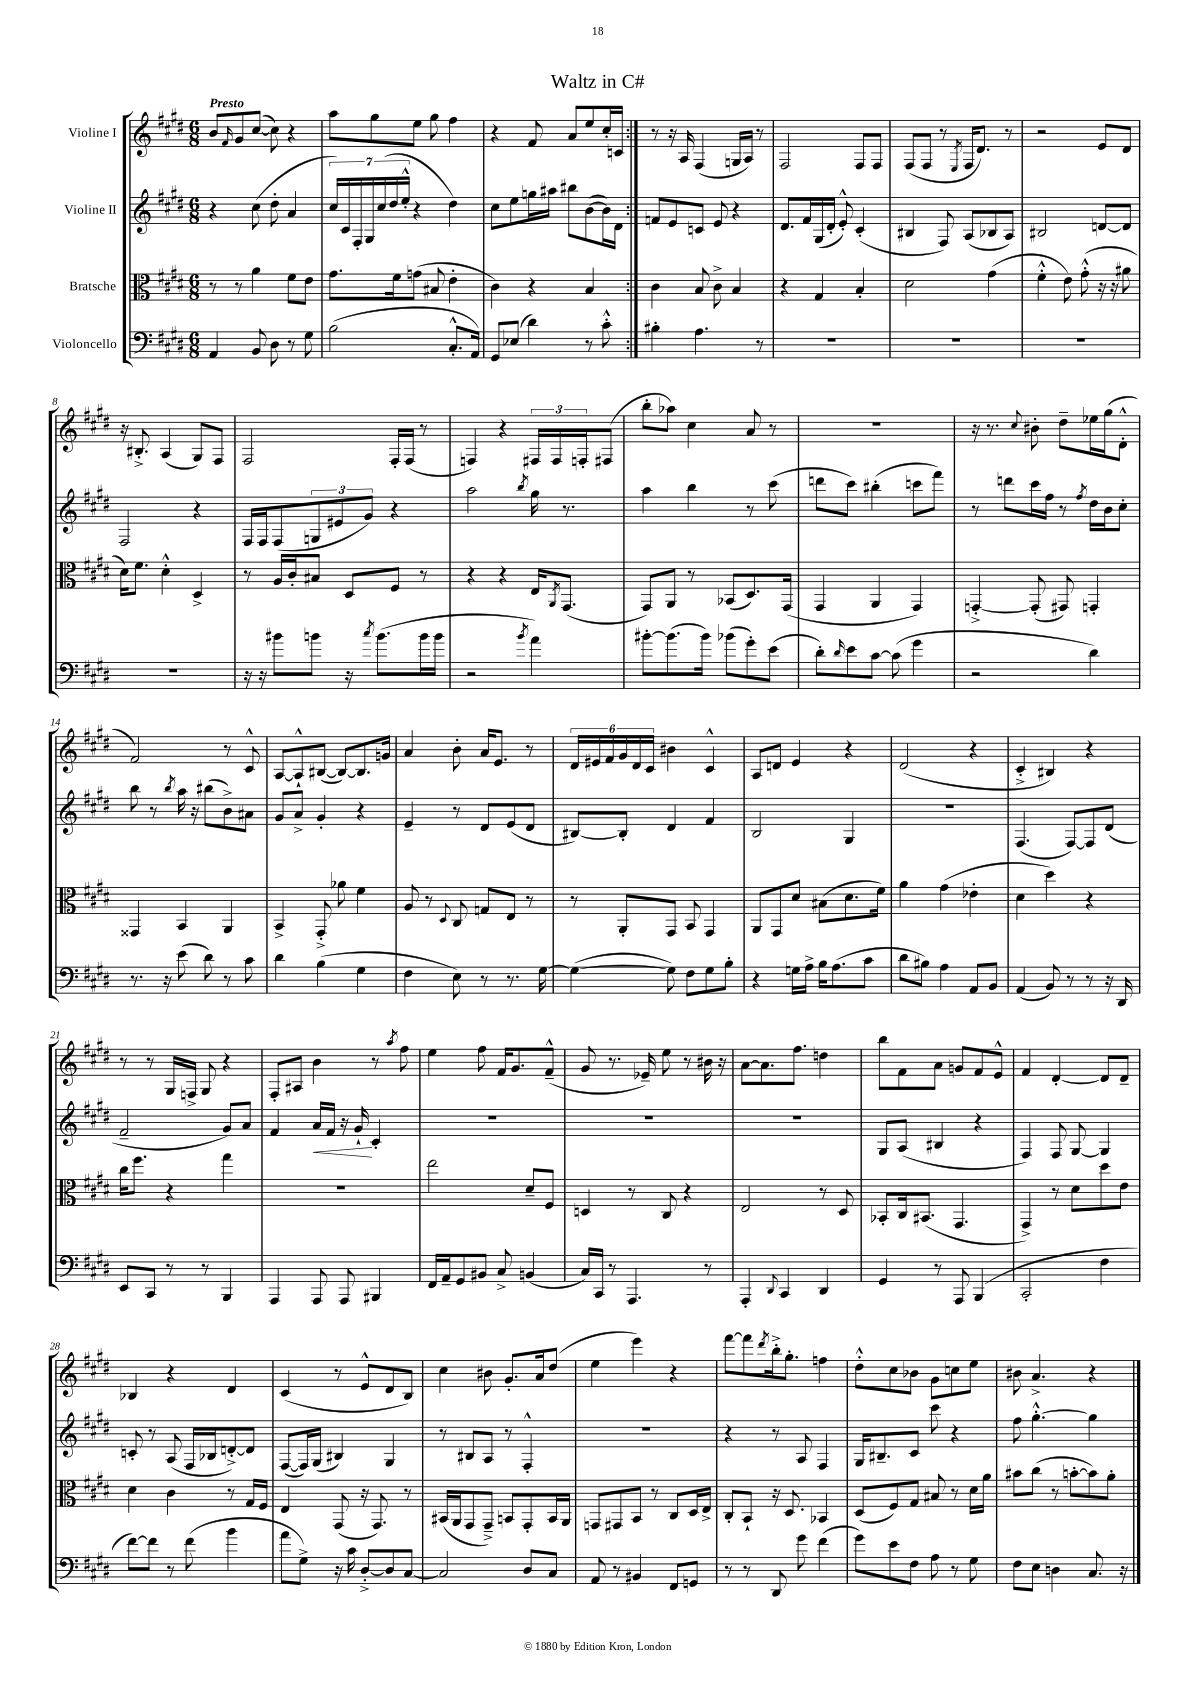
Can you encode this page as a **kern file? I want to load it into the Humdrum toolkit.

**kern	**kern	**kern	**kern
*staff4	*staff3	*staff2	*staff1
*clefF4	*clefC3	*clefG2	*clefG2
*k[f#c#g#d#]	*k[f#c#g#d#]	*k[f#c#g#d#]	*k[f#c#g#d#]
*M6/8	*M6/8	*M6/8	*M6/8
4AA/	8r	4r	8b/L
.	.	.	16qqf#/
.	8r	.	8g#/
8BB/	4a\	(8cc#\	([8cc#/J
8D#\	.	8dd#'\	8cc#\])
8r	8f#\L	4a/	4r
8G#\	8e\J	.	.
=	=	=	=
(2B\	8.g#\L	28cc#/LL)	8aa\L
.	.	28c#/	.
.	.	28F#'/	.
.	.	28G#/	.
.	.	.	8gg#\
.	.	(28cc#/	.
.	.	28dd#/	.
.	16f#\k	.	.
.	.	28ee'^^/JJ	.
.	(8g\J	4r	8ee\J
.	8B#/	.	8gg#\
8.C#'^^/L	4e'\	4dd#\)	4ff#\
16AA/Jk)	.	.	.
=	=	=	=
8GG#/L	4c#\)	8cc#\L	4r
(8E-/J	.	8ee\	.
4d#\)	4r	16gg\L	8f#/
.	.	16aa#\JJ	.
.	.	8bb#\L	8a/L
8r	4B/	([8b\	8ee/
8c#'^^\	.	16b\]L)	16cc#'/L
.	.	16d#\JJ	16c/JJ
=:|!	=:|!	=:|!	=:|!
4B#'\	4c#\	8f/L	8r
.	.	8e/	16r
.	.	.	16A/
4.A\	8B/	8c/J	(4F#/
.	8c#^\	8e/	.
.	4B/	4r	16G/LL
.	.	.	16A/JJ)
8r	.	.	8r
=	=	=	=
2.r	4r	8.d#/L	2F#/
.	.	16f#/L	.
.	4G#/	(16G#/	.
.	.	16d#'/JJ	.
.	.	8e'^^/)	.
.	4B'/	(4c#'/	8F#/L
.	.	.	8F#/J
=	=	=	=
2.r	2d#\	4B#/	(8F#/L
.	.	.	8F#/J
.	.	8F#/)	8r
.	.	.	8qE/
.	.	(8A/L	16F#/LK
.	.	.	8.d#/J)
.	(4g#\	8B-/	.
.	.	8A/J)	8r
=	=	=	=
2.r	4f#'^^\	2B#/	2r
.	8e\)	.	.
.	(8g#'^^\	.	.
.	16r	[8d/L	8e/L
.	16r	.	.
.	8a#\	8d/]J	8d#/J
=	=	=	=
2.r	16d#\LK)	2F#/	16r
.	8.f#\J	.	8.B#'^/
.	4d#'^^\	.	(4A/
.	4D#^/	4r	8G#/L)
.	.	.	8F#/J
=	=	=	=
16r	8r	16F#/LL	2F#/
16r	.	16F#/J	.
8b#\L	16A/LL	(8F#/	.
.	16c#'/J	.	.
8b\J	8B#/J	12G/	.
.	.	12e#/	.
16r	8D#/L	.	.
.	.	12g#/J)	.
8qcc#/	.	.	.
(8.b\L	.	.	.
.	8F#/J	4r	16F#'/LL
.	.	.	(16F#/JJ
16b\L	8r	.	8r
16b\JJ	.	.	.
=	=	=	=
2r	4r	2aa\	4F/)
.	4r	.	4r
8qb/	.	8qbb/	.
4a\)	16E/LK	16gg#\	24F#/LL
.	.	.	24F#/
.	8qAA/	.	.
.	(8.GG#/J	8.r	.
.	.	.	24F'/J
.	.	.	(8F#/J
=	=	=	=
[8b#'\L	8GG#/L)	4aa\	8bb'\L
(8.b#\]	8AA/J	.	8aa-\J)
.	8r	4bb\	4cc#\
16b#\Jk)	.	.	.
(8b-\L	(8BB-/L	.	.
8g#'\)	8.D#/)	8r	8a/
(8e\J	.	(8ccc#\	8r
.	(16GG#/Jk	.	.
=	=	=	=
8d#'\L)	4GG#/	8ddd\L	2.r
16qqd#/	.	.	.
8e\	.	8ccc#\J)	.
[8c#\J	4AA/	(4bb#'\	.
(8c#\]	.	.	.
4g#\	4GG#/)	8ccc\L	.
.	.	8fff#\J)	.
=	=	=	=
2r	[4GG'^/	8r	16r
.	.	.	8.r
.	.	8ddd\L	.
.	.	.	8qqcc#/
.	(8GG'/]	16ccc#\L	8b#'\
.	.	16ff#\JJ	.
.	8GG#/)	8r	8dd#~\L
.	.	8qff#/	.
4d#\)	4GG'/	16dd#\LL	16ee-\L
.	.	16b\J	(16gg#\J
.	.	8cc#'\J	8d#'^^\J
=	=	=	=
8.r	4GG##/	8bb\	2f#/)
.	.	8r	.
16r	.	.	.
.	.	8qbb/	.
(8e\	4BB/	16aa\	.
.	.	16r	.
8d#\)	.	(8bb#\L	.
8r	4AA/	8b^\)	8r
8c#\	.	8a#\J	8c#^^/
=	=	=	=
4d#\	4BB^/	8g#/L	[8A/L
.	.	8a^/J	8A`^^/]
(4B\	8GG#'^/	4g#'/	([8B#/J
.	8a-\	.	8B#/_L)
4G#\	4f#\	4r	8.B#/]
.	.	.	16g/Jk
=	=	=	=
4F#\	8A/	4e~/	4a/
.	8r	.	.
.	8qqD#/	.	.
8E\)	8C#/	8r	8b'\
8r	8G/L	8d#/L	16a/LK
.	.	.	8.e/J
8.r	8E/J	(8e/	.
.	8r	8d#/J	8r
[16G#\	.	.	.
=	=	=	=
(4G#\_	8r	[8B#/L)	24d#/LL
.	.	.	24e#/
.	.	.	24f#/
.	8AA'/L	8B#'/]J	24g#/
.	.	.	24d#/
.	.	.	24c#/JJ
8G#\])	8GG#/J	4d#/	4b#\
8F#\L	8BB/	.	.
8G#\	4GG#/	4f#/	4c#^^/
8B'\J	.	.	.
=	=	=	=
4r	8AA/L	2B/	8A/L
.	8GG#/	.	8d/J
16G\LL	8d#/J	.	4e/
16A^\JJ	.	.	.
16B\LK	(8B#\L	.	.
(8.A\	.	.	.
.	8.d#\	4G#/	4r
8c#\J	.	.	.
.	16f#\Jk)	.	.
=	=	=	=
8d#\L	4a\	2.r	(2d#/
8B#\J)	.	.	.
4A\	(4g#\	.	.
8AA/L	4e-'\	.	4r
8BB/J	.	.	.
=	=	=	=
(4AA/	4d#\	(4.F#/	4c#'^/
8BB/)	4dd#\)	.	4B#/)
8r	.	[8F#/L)	.
8r	4r	8F#/]	4r
16r	.	(8d#/J	.
16DD#/	.	.	.
=	=	=	=
8EE/L	16cc#\LK	2f#~/	8r
.	8.ff#\J	.	.
8CC#/J	.	.	8r
8r	4r	.	16G#/LL
.	.	.	16F^/JJ
8r	.	.	8G#/
4BBB/	4gg#\	8g#/L)	4r
.	.	8a/J	.
=	=	=	=
4AAA/	2.r	4f#/	8F#'/L
.	.	.	8A#/J
8AAA/	.	16a/LL	4b\
.	.	16f#/JJ	.
8AAA/	.	16r	.
.	.	16g#`/	.
4BBB#/	.	4c#'/	8r
.	.	.	8qaa/
.	.	.	8ff#\
=	=	=	=
16FF#/LL	2ee\	2.r	4ee\
16AA~/J	.	.	.
8GG#/	.	.	.
8BB#/J	.	.	8ff#\
8C#^/	.	.	16f#/LK
.	.	.	8.g#/
(4BB/	8d#~/L	.	.
.	8F#/J	.	(8f#~^^/J
=	=	=	=
16C#/LL)	4D/	2.r	8g#/
16CC#/JJ	.	.	.
8r	.	.	8.r
4.AAA/	8r	.	.
.	.	.	16e-~/)
.	8C#/	.	8ee\
.	4r	.	8r
8r	.	.	16b#\
.	.	.	16r
=	=	=	=
4AAA'/	2E/	2.r	[8a\L
.	.	.	8.a\]
8qqDD#/	.	.	.
4CC#/	.	.	.
.	.	.	8.ff#\J
4DD#/	8r	.	4dd\
.	8D#/	.	.
=	=	=	=
4GG#/	8BB-'/L	8G#/L	8bb\L
.	16C#/k	(8A/J	8f#\
.	(8.BB#/J	.	.
8r	.	4B#/	8a\J
8AAA/	4.GG#/	.	8g/L
(4BBB/	.	4r	8f#/
.	.	.	8e^^/J
=	=	=	=
2CC#'/	4GG#^/)	4F#/)	4f#/
.	8r	8F#/	[4d#'/
.	8d#\L	[8G#/	.
4F#\	8dd#\	4G#/]	8d#/]L
.	8e\J	.	8d#~/J
=	=	=	=
[8f#\L)	4d#\	8c'/	4B-/
8f#\]J	.	8r	.
8r	4c#\	(8A/	4r
(8f#\	.	16F#/LL	.
.	.	16B-/J	.
4b\	8r	[8d'^/)	4d#/
.	16G#/LL	8d/]J	.
.	16F#/JJ	.	.
=	=	=	=
8a\L	4E/	([8F#/L	(4c#/
8G#^\J)	.	16F#/]L)	.
.	.	(16G#/JJ	.
16r	(8GG#/	4B#/)	8r
16c#\	.	.	.
[8D#'^/L	16r	.	8e^^/L
.	8.GG#/)	.	.
8D#/]	.	4G#/	8d#/
[8C#/J	8r	.	8B/J)
=	=	=	=
2C#/]	(16BB#/LL	8r	4cc#\
.	16AA/J	.	.
.	8GG#/	8B#/L	.
.	8GG#~^/J)	8A/J	8b#\
.	8BB/L	8r	8.g#'/L
8D#/L	8GG#'/	4F#'^^/	.
.	.	.	16a/k
8C#/J	16BB/L	.	(8dd#/J
.	16AA/JJ	.	.
=	=	=	=
8AA/	8GG/L	2.r	4ee\
8r	8GG#/	.	.
4BB#/	8BB/J	.	4eee\)
.	8r	.	.
8FF#/L	8C#/L	.	4r
8GG/J	16D#/L	.	.
.	16E^/JJ	.	.
=	=	=	=
8r	8C#'/L	4r	[8fff#\L
8r	8BB`/J	.	8fff#\]
.	.	.	8qddd#/
8DD#/	16r	8r	16bb'^\k
.	8.D#/	.	8.gg#'\J
8g#\	.	8A/	.
(4f#\	4BB-/	4F#/	4ff\
=	=	=	=
8g#\L)	(8D#/L	16G#/LK	8dd#'^^\L
.	.	8.B#~/	.
8e\	8F#/)	.	8cc#\
8F#\J	8G#/J	8c#/J	8b-\J
8A\	8B#/	8ccc#\	8g#\L
8r	8r	4r	8cc\
8G#\	16d#\LL	.	8ee\J
.	16a\JJ	.	.
=	=	=	=
8F#\L	8b#\L	8ff#\	8b#\
8E\J	(8cc#\J	[4.gg#'^^\	4.a^/
4D\	8r	.	.
.	[8b'\L	.	.
8.C#/	8b\])	4gg#\]	4r
.	8a'\J	.	.
16r	.	.	.
==	==	==	==
*-	*-	*-	*-
